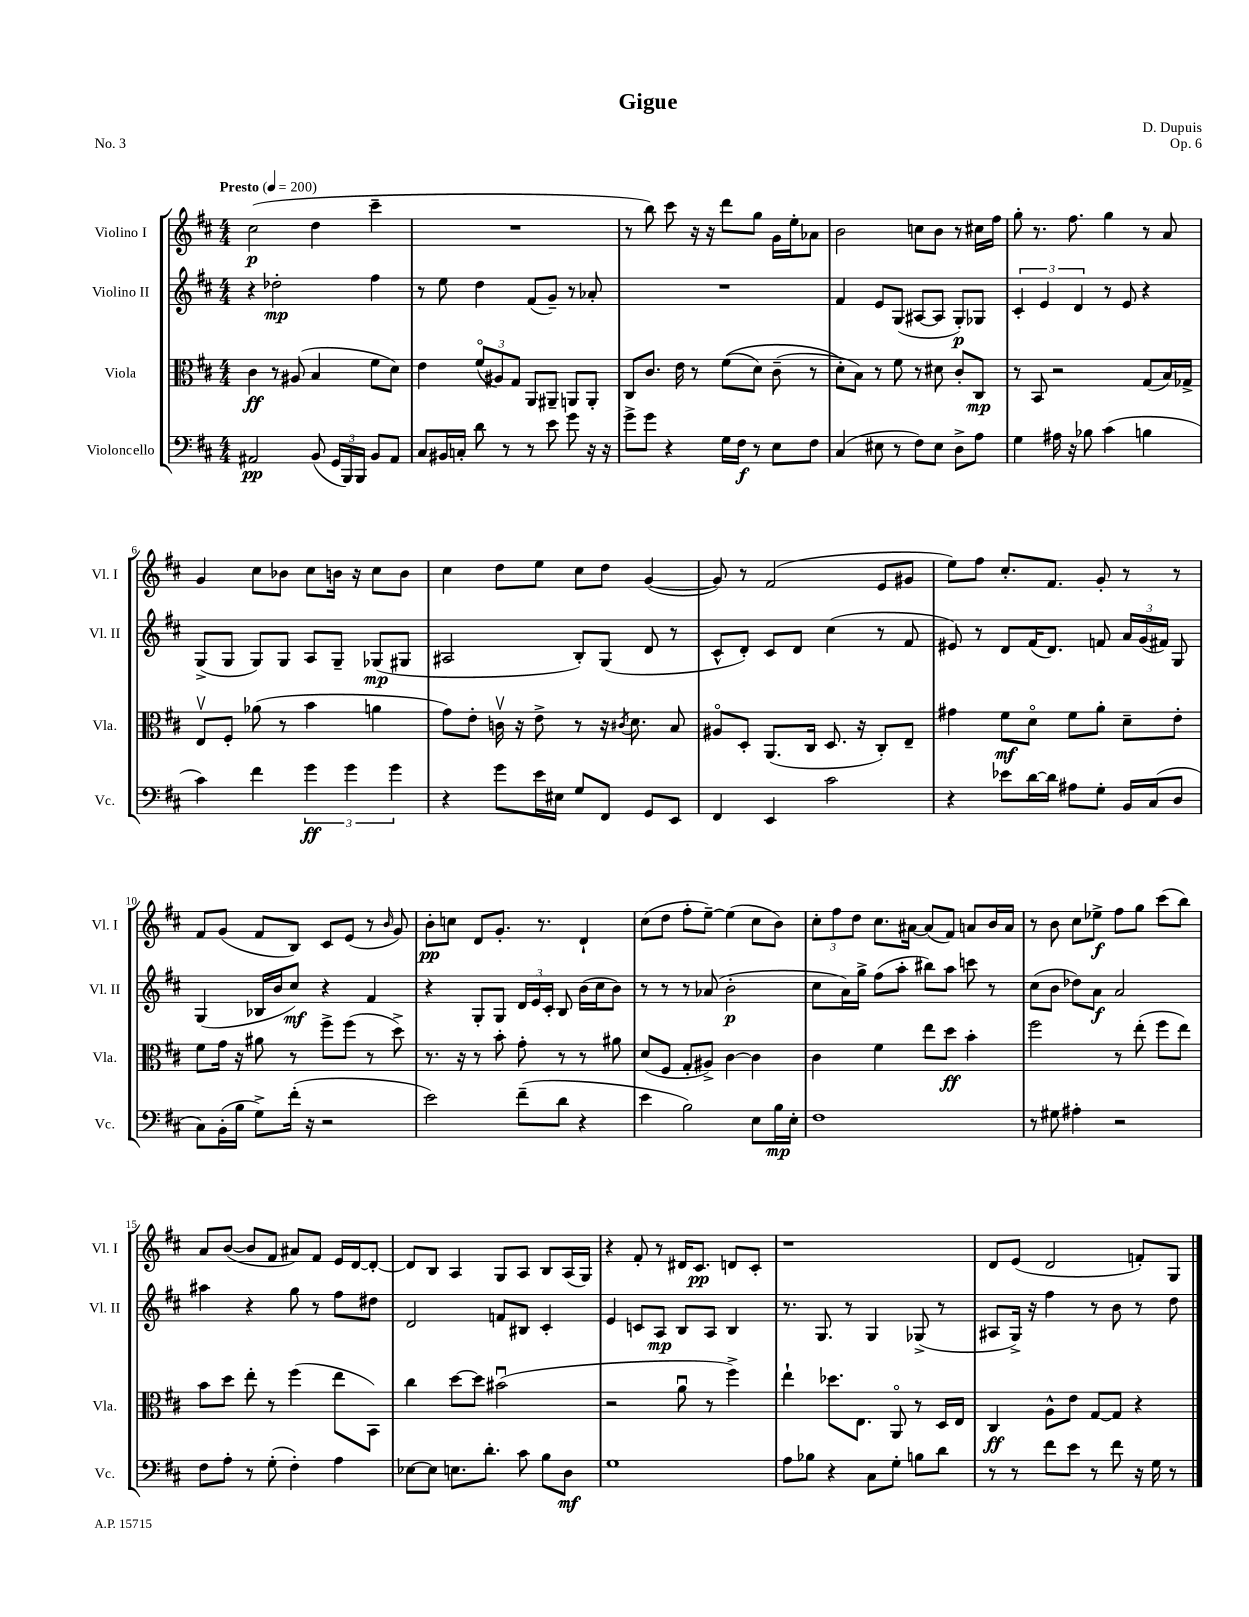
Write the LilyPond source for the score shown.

\header { title = "Gigue" composer = "D. Dupuis" opus = "Op. 6" piece = "No. 3" }
<<
\new StaffGroup <<
\new Staff = "s0" \with { instrumentName = "Violino I" shortInstrumentName = "Vl. I" } {
    \clef treble \key d \major \numericTimeSignature \time 4/4 \tempo "Presto" 4 = 200
    \autoBeamOff cis''2\p( d''4 cis'''4-- |
    R1 |
    r8 b''8) cis'''8 r16 r16 d'''8[ g''8] g'16[ e''16-. aes'8] |
    b'2 c''8[ b'8] r8 cis''16[ fis''16] |
    g''8-. r8. fis''8. g''4 r8 a'8 |
    g'4 cis''8[ bes'8] cis''8[ b'16] r16 cis''8[ b'8] |
    cis''4 d''8[ e''8] cis''8[ d''8] g'4~( |
    g'8) r8 fis'2( e'8[ gis'8] |
    e''8[) fis''8] cis''8.[-. fis'8.] g'8-. r8 r8 |
    fis'8[ g'8]( fis'8[ b8]) cis'8[ e'8]( r8 \grace { b'16 } g'8) |
    b'8[-.\pp c''8] d'8[ g'8.]-. r8. d'4-! |
    cis''8[( d''8] fis''8[-. e''8]~--) e''4( cis''8[ b'8]) |
    \tuplet 3/2 { cis''8[-. fis''8 d''8] } cis''8.[ ais'16]~ ais'8[( fis'8]) a'8[ b'16 a'16] |
    r8 b'8 cis''8[ ees''8]->\f fis''8[ g''8] cis'''8[( b''8]) |
    a'8[ b'8]~( b'8[ fis'8] ais'8[) fis'8] e'16[ d'16~ d'8]~-. |
    d'8[ b8] a4 g8[ a8] b8[ a16( g16]) |
    r4 fis'8-. r8 dis'16[ cis'8.]\pp d'8[ cis'8]-. |
    r1 |
    d'8[ e'8]( d'2 f'8[-.) g8] \bar "|." |
}
\new Staff = "s1" \with { instrumentName = "Violino II" shortInstrumentName = "Vl. II" } {
    \clef treble \key d \major \numericTimeSignature \time 4/4
    \autoBeamOff r4 des''2-.\mp fis''4 |
    r8 e''8 d''4 fis'8[( g'8]--) r8 aes'8-. |
    R1 |
    fis'4 e'8[ g8]( ais8[~ ais8] g8[-.\p) ges8] |
    \tuplet 3/2 { cis'4-. e'4 d'4 } r8 e'8 r4 |
    g8[->( g8] g8[) g8] a8[ g8]-- ges8[\mp( gis8] |
    ais2 b8[-.) g8]( d'8 r8 |
    cis'8[-^ d'8]-.) cis'8[ d'8] cis''4( r8 fis'8 |
    eis'8) r8 d'8[ fis'16( d'8.]) f'8 \tuplet 3/2 { a'16[ g'16( fis'16]) } g8 |
    g4( bes16[ b'16 cis''8]\mf) r4 fis'4 |
    r4 g8[-. g8] \tuplet 3/2 { d'16[ e'16 cis'16]-. } b8 b'16[( cis''16 b'8]) |
    r8 r8 r8 aes'8( b'2-.\p |
    cis''8[ a'16) g''16]-> fis''8[( a''8]-. bis''8[) a''8] c'''8 r8 |
    cis''8[( b'8] des''8[) a'8]\f a'2 |
    ais''4 r4 g''8 r8 fis''8[ dis''8] |
    d'2 f'8[ bis8] cis'4-. |
    e'4 c'8[ a8]\mp b8[ a8] b4 |
    r8. g8. r8 g4 ges8->( r8 |
    ais8[ g16]->) r16 fis''4 r8 b'8 r8 d''8 \bar "|." |
}
\new Staff = "s2" \with { instrumentName = "Viola" shortInstrumentName = "Vla." } {
    \clef alto \key d \major \numericTimeSignature \time 4/4
    \autoBeamOff cis'4\ff r8 ais8( b4 fis'8[ d'8]) |
    e'4 \tuplet 3/2 { fis'8[\flageolet( ais8) g8] } a,8[ ais,8]-- a,8[ a,8]-. |
    cis8[ cis'8.] e'16 r8 fis'8[(\( d'8]) cis'8--( r8 |
    d'8[-.\) b8]) r8 fis'8 r8 dis'8 cis'8[-. cis8]\mp |
    r8 b,8 r2 g8[( b16) ges16]-> |
    e8[\upbow fis8]-. aes'8( r8 b'4 a'4 |
    g'8[) e'8]-. c'16\upbow r16 e'8-> r8 r16 \acciaccatura { cis'8 } d'8. b8 |
    ais8[\flageolet d8]-. a,8.[( cis16] d8. r16 cis8[-.) e8]-- |
    gis'4 fis'8[\mf d'8]\flageolet fis'8[ a'8]-. d'8[-- e'8]-. |
    fis'8[ g'16] r16 ais'8 r8 fis''8[-> fis''8]( r8 d''8->) |
    r8. r16 r8 b'8-. g'8-. r8 r8 ais'8 |
    d'8[( fis8] g8[-. ais8]->) cis'4~ cis'4 |
    cis'4 fis'4 e''8[ d''8]\ff b'4-. |
    fis''2 r8 e''8-.( fis''8[ e''8]) |
    b'8[ d''8] e''8-. r8 fis''4( e''8[ b,8]) |
    cis''4 d''8[~ d''8] bis'2\downbow( |
    r2 a'8\downbow r8 fis''4->) |
    e''4-! des''8.[ e8.] a,8\flageolet r8 d16[ e16] |
    cis4\ff a8[-^ e'8] g8[~ g8] r4 \bar "|." |
}
\new Staff = "s3" \with { instrumentName = "Violoncello" shortInstrumentName = "Vc." } {
    \clef bass \key d \major \numericTimeSignature \time 4/4
    \autoBeamOff ais,2\pp b,8( \tuplet 3/2 { g,16[ b,,16) b,,16] } b,8[ ais,8] |
    cis8[ bis,16 c16]-. d'8 r8 r8 e'8 g'8 r16 r16 |
    g'8[-> g'8] r4 g16[ fis16]\f r8 e8[ fis8] |
    cis4( eis8 r8 fis8[) eis8] d8[-> a8] |
    g4 ais16 r16 bes8 cis'4( b4 |
    cis'4) fis'4 \tuplet 3/2 { g'4\ff g'4 g'4 } |
    r4 g'8[ e'16 eis16] g8[ fis,8] g,8[ e,8] |
    fis,4 e,4 cis'2 |
    r4 ees'8[ d'16~ d'16] ais8[ g8]-. b,16[ cis16( d8] |
    cis8[) b,16-.( b16] g8[->) fis'16]-.( r16 r2 |
    e'2) fis'8[--( d'8] r4 |
    e'4 b2) e8[ b16\mp e16]-. |
    fis1 |
    r8 gis8 ais4-. r2 |
    fis8[ a8]-. r8 g8-.( fis4-.) a4 |
    ees8[~ ees8] e8.[ d'8.]-. cis'8 b8[ d8]\mf |
    g1 |
    a8[ bes8] r4 cis8[ g8]-. b8[ d'8] |
    r8 r8 fis'8[ e'8] r8 fis'8 r16 g16 r8 \bar "|." |
}
>>
>>
